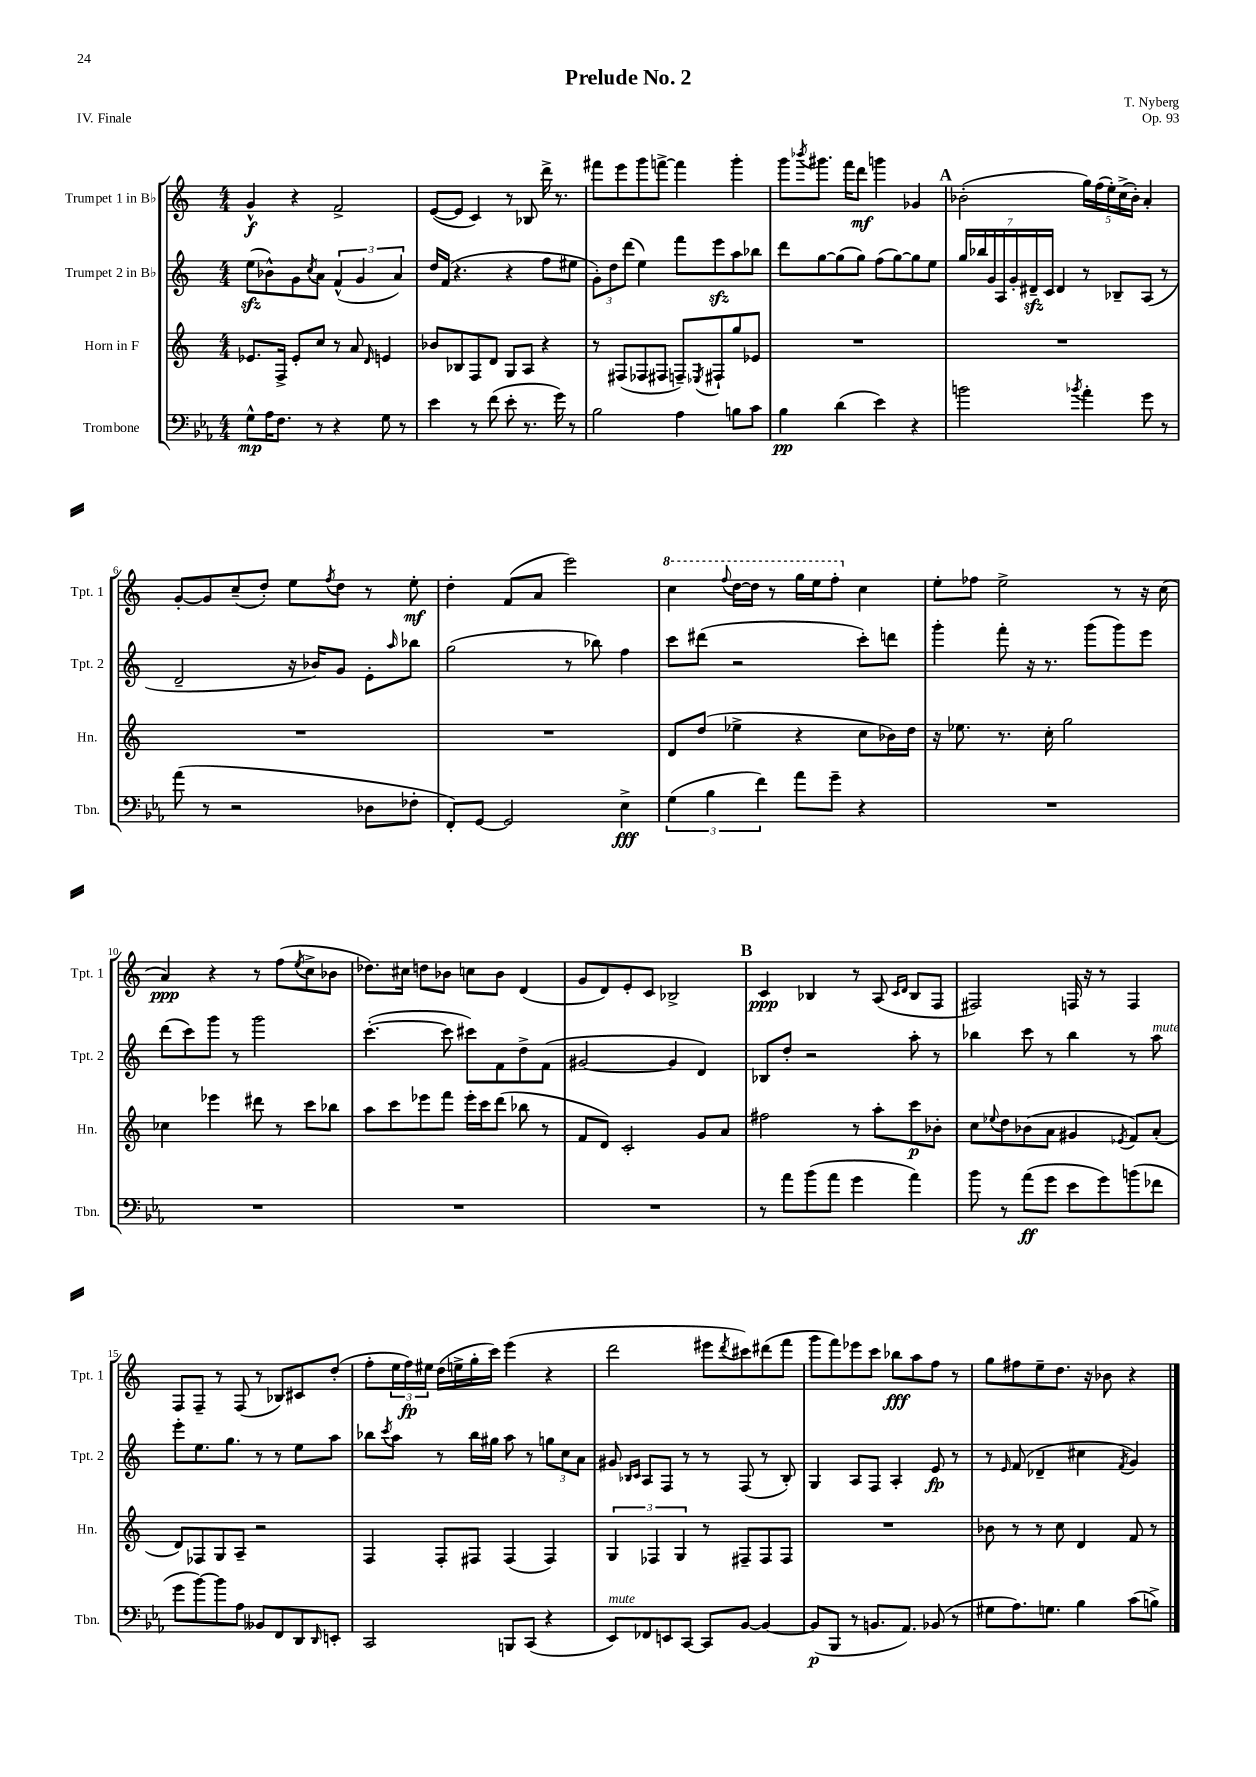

**kern	**dynam	**kern	**dynam	**kern	**dynam	**kern	**dynam
*part4	*part4	*part3	*part3	*part2	*part2	*part1	*part1
*staff4	*staff4	*staff3	*staff3	*staff2	*staff2	*staff1	*staff1
*I"Trombone	*	*I"Horn in F	*	*I"Trumpet 2 in B♭	*	*I"Trumpet 1 in B♭	*
*I'Tbn.	*	*I'Hn.	*	*I'Tpt. 2	*	*I'Tpt. 1	*
*clefF4	*	*clefG2	*	*clefG2	*	*clefG2	*
*k[b-e-a-]	*	*k[]	*	*k[]	*	*k[]	*
*M4/4	*	*M4/4	*	*M4/4	*	*M4/4	*
=1	=1	=1	=1	=1	=1	=1	=1
8G^^\L	mp	8.e-X/L	.	(8eezz\L	.	4g^^/	f
16A-\K	.	.	.	8b-X^^\)	.	.	.
8.F\J	.	16F^/Jk	.	.	.	.	.
.	.	8e-'/L	.	8g\	.	4r	.
.	.	.	.	8qcc/	.	.	.
8r	.	8cc/J	.	8a\J	.	.	.
4r	.	8r	.	(6f^^/	.	2f^/	.
.	.	8a/	.	.	.	.	.
.	.	.	.	6g/	.	.	.
.	.	16qqd/	.	.	.	.	.
8G\	.	4en/	.	.	.	.	.
.	.	.	.	6a/)	.	.	.
8r	.	.	.	.	.	.	.
=2	=2	=2	=2	=2	=2	=2	=2
4e-\	.	8b-X/L	.	16dd/LL	.	([8e/L	.
.	.	.	.	(16f/JJ	.	.	.
.	.	8B-X/	.	4.r	.	8e/J]	.
8r	.	8F/	.	.	.	4c/)	.
(8f\	.	8d/J	.	.	.	.	.
8e-'\	.	8G/L	.	4r	.	8r	.
8.r	.	8A/J	.	.	.	8B-X/	.
.	.	4r	.	8ff\L	.	16ddd^\	.
16g\)	.	.	.	.	.	8.r	.
8r	.	.	.	8ee#X\J	.	.	.
=3	=3	=3	=3	=3	=3	=3	=3
2B-\	.	8r	.	12g'\L)	.	8fff#X\L	.
.	.	.	.	12dd\	.	.	.
.	.	(8F#X/L	.	.	.	8eee\	.
.	.	.	.	(12ddd\J	.	.	.
.	.	8F-X/	.	4ee\)	.	8ggg\	.
.	.	8F#X/J	.	.	.	[8fffn^\J	.
4A-\	.	8Fn~/L)	.	8fff\L	.	4fff\]	.
.	.	8qE-X/	.	.	.	.	.
.	.	8F#X`/	.	8eeezz\	.	.	.
8Bn\L	.	8gg/	.	8aa\	.	4ggg'\	.
8c\J	.	8e-X/J	.	8bb-X\J	.	.	.
=4	=4	=4	=4	=4	=4	=4	=4
4B-\	pp	1r	.	8ddd\L	.	8ggg\L	.
.	.	.	.	.	.	8qbbb-X/	.
.	.	.	.	[8gg\	.	8.ggg#X\J	.
(4d\	.	.	.	(8gg\]	.	.	.
.	.	.	.	.	.	16fff\KL	.
.	.	.	.	8gg\J)	.	8ddd\J	mf
4e-\)	.	.	.	(8ff\L	.	4gggn\	.
.	.	.	.	[8gg\)	.	.	.
4r	.	.	.	8gg\]	.	4g-X/	.
.	.	.	.	8ee\J	.	.	.
!!LO:REH:place=s1:t=A
=5	=5	=5	=5	=5	=5	=5	=5
2bn\	.	1r	.	28gg/LL	.	(2b-X'\	.
.	.	.	.	28bb-X/	.	.	.
.	.	.	.	28g/	.	.	.
.	.	.	.	28A/	.	.	.
.	.	.	.	28g'/	.	.	.
.	.	.	.	28d#Xzz~/	.	.	.
.	.	.	.	28c/JJ	.	.	.
.	.	.	.	4d#/	.	.	.
8qb-X/	.	.	.	.	.	.	.
4a-'\	.	.	.	8r	.	20gg\LL)	.
.	.	.	.	.	.	(20ff\	.
.	.	.	.	.	.	20ee'\)	.
.	.	.	.	8B-X~/L	.	.	.
.	.	.	.	.	.	(20cc^\	.
.	.	.	.	.	.	20b-'\JJ)	.
8g\	.	.	.	(8A/J	.	4a'/	.
8r	.	.	.	8r	.	.	.
!!LO:LB:g=z
=6	=6	=6	=6	=6	=6	=6	=6
(8a-\	.	1r	.	2d~/	.	[8g'/L	.
8r	.	.	.	.	.	8g/]	.
2r	.	.	.	.	.	(8cc~/	.
.	.	.	.	.	.	8dd'/J)	.
.	.	.	.	16r	.	8ee\L	.
.	.	.	.	16b-X/KL)	.	.	.
.	.	.	.	.	.	8qff/	.
.	.	.	.	8g/J	.	8dd\J	.
8D-X\L	.	.	.	8e'\L	.	8r	.
.	.	.	.	16qqaa/	.	.	.
8F-X'\J	.	.	.	8bb-X\J	.	8ee'\	mf
=7	=7	=7	=7	=7	=7	=7	=7
8FF'/L)	.	1r	.	(2gg\	.	4dd'\	.
[8GG/J	.	.	.	.	.	.	.
2GG/]	.	.	.	.	.	(8f/L	.
.	.	.	.	.	.	8a/J	.
.	.	.	.	8r	.	2eee\)	.
.	.	.	.	8bb-X\)	.	.	.
4E-^\	fff	.	.	4ff\	.	.	.
=8	=8	=8	=8	=8	=8	=8	=8
*	*	*	*	*	*	*8va	*
(6G\	.	8d/L	.	8ccc\L	.	4ccc\	.
.	.	(8dd/J	.	(8ddd#X\J	.	.	.
6B-\	.	.	.	.	.	.	.
.	.	.	.	.	.	8qqfff/	.
.	.	4ee-X^\	.	2r	.	[16ddd\LL	.
.	.	.	.	.	.	16ddd\JJ]	.
6f\)	.	.	.	.	.	.	.
.	.	.	.	.	.	8r	.
8a-\L	.	4r	.	.	.	16ggg\LL	.
.	.	.	.	.	.	16eee\J	.
8g~\J	.	.	.	.	.	8fff'\J	.
*	*	*	*	*	*	*X8va	*
4r	.	8cc\L	.	8ccc'\L)	.	4cc\	.
.	.	16b-X\L)	.	8dddn\J	.	.	.
.	.	16dd\JJ	.	.	.	.	.
=9	=9	=9	=9	=9	=9	=9	=9
1r	.	16r	.	4ggg'\	.	8ee'\L	.
.	.	8.ee-X\	.	.	.	.	.
.	.	.	.	.	.	8ff-X\J	.
.	.	8.r	.	8fff'\	.	2ee^\	.
.	.	.	.	16r	.	.	.
.	.	16cc'\	.	8.r	.	.	.
.	.	2gg\	.	.	.	.	.
.	.	.	.	(8ggg\L	.	.	.
.	.	.	.	8ggg\)	.	8r	.
.	.	.	.	8eee\J	.	16r	.
.	.	.	.	.	.	(16cc\	.
!!LO:LB:g=z
=10	=10	=10	=10	=10	=10	=10	=10
1r	.	4cc-X\	.	(8ddd\L	.	4a/)	ppp
.	.	.	.	8ccc\)	.	.	.
.	.	4eee-X\	.	8ggg\J	.	4r	.
.	.	.	.	8r	.	.	.
.	.	8ddd#X\	.	2ggg\	.	8r	.
.	.	8r	.	.	.	(8ff\L	.
.	.	.	.	.	.	8qee/	.
.	.	8ccc\L	.	.	.	8cc^\	.
.	.	8bb-X\J	.	.	.	8b-X\J	.
=11	=11	=11	=11	=11	=11	=11	=11
1r	.	8aa\L	.	([4.ccc'\	.	8.dd-X\L)	.
.	.	8ccc\	.	.	.	.	.
.	.	.	.	.	.	16cc#X\Jk	.
.	.	8eee-X\	.	.	.	8ddn\L	.
.	.	8fff\J	.	8ccc\]	.	8b-X\J	.
.	.	16eee-'\LL	.	8ccc#X\L)	.	8ccn\L	.
.	.	16ccc\J	.	.	.	.	.
.	.	(8ddd\J	.	8f\	.	8b-\J	.
.	.	8bb-X\	.	8dd^\	.	(4d/	.
.	.	8r	.	(8f\J	.	.	.
=12	=12	=12	=12	=12	=12	=12	=12
1r	.	8f/L	.	[2g#X/	.	8g/L	.
.	.	8d/J)	.	.	.	8d/)	.
.	.	2c'/	.	.	.	8e'/	.
.	.	.	.	.	.	8c/J	.
.	.	.	.	4g#/]	.	2B-X^/	.
.	.	8g/L	.	4d/)	.	.	.
.	.	8a/J	.	.	.	.	.
!!LO:REH:place=s1:t=B
=13	=13	=13	=13	=13	=13	=13	=13
8r	.	2ff#X\	.	8B-X/L	.	4c/	ppp
8a-\L	.	.	.	8dd'/J	.	.	.
(8b-\	.	.	.	2r	.	4B-X/	.
8a-\J	.	.	.	.	.	.	.
4g\	.	8r	.	.	.	8r	.
.	.	8aa'\L	.	.	.	(8A/	.
.	.	.	.	.	.	16qqc/LL	.
.	.	.	.	.	.	16qqd/JJ	.
4a-\)	.	8ccc\	p	8aa'\	.	8B-/L	.
.	.	8b-X'\J	.	8r	.	8F/J	.
=14	=14	=14	=14	=14	=14	=14	=14
8b-\	.	8cc\L	.	4bb-X\	.	2F#X/)	.
.	.	8qqee-X/	.	.	.	.	.
8r	.	8dd\	.	.	.	.	.
(8a-\L	ff	(8b-X\	.	8ccc\	.	.	.
8g\J	.	8a\J	.	8r	.	.	.
8e-\L	.	4g#X/	.	4bb-\	.	16Fn/	.
.	.	.	.	.	.	16r	.
8g\)	.	.	.	.	.	8r	.
.	.	8qe-X/	.	.	.	.	.
(8bn\	.	8f/L)	.	8r	.	4F/	.
!	!	!	!	!LO:TX:a:i:t=mute	!	!	!
8f-X\J	.	(8a'/J	.	8aa\	.	.	.
!!LO:LB:g=z
=15	=15	=15	=15	=15	=15	=15	=15
8g\L	.	8d/L)	.	8eee'\L	.	8F/L	.
[8b-\)	.	8F-X/	.	8.ee\	.	8F~/J	.
8b-\]	.	8G/	.	.	.	8r	.
.	.	.	.	8.gg\J	.	.	.
8A-\J	.	8A~/J	.	.	.	(8F/	.
8BB--X/L	.	2r	.	8r	.	8r	.
8FF/	.	.	.	8r	.	8B-X/L)	.
8DD/	.	.	.	8ee\L	.	8c#X/	.
16qqDD/	.	.	.	.	.	.	.
8EEn'/J	.	.	.	8aa\J	.	(8dd'/J	.
=16	=16	=16	=16	=16	=16	=16	=16
2CC/	.	4F/	.	8bb-X\L	.	8ff'\L	.
.	.	.	.	8qccc/	.	.	.
.	.	.	.	8aa\J	.	24ee\L	.
.	.	.	.	.	.	24ff\)	fp
.	.	.	.	.	.	24ee#X\JJ	.
.	.	8F'/L	.	8r	.	(16dd\LL	.
.	.	.	.	.	.	16een^\	.
.	.	8F#X/J	.	16bb-\LL	.	16gg'\	.
.	.	.	.	16gg#X\JJ	.	16ccc\JJ)	.
8BBBn/L	.	(4F#/	.	8aa\	.	(4eee\	.
(8CC/J	.	.	.	8r	.	.	.
4r	.	4F#/)	.	12ggn\L	.	4r	.
.	.	.	.	12cc\	.	.	.
.	.	.	.	12a\J	.	.	.
=17	=17	=17	=17	=17	=17	=17	=17
!LO:TX:a:i:t=mute	!	!	!	!	!	!	!
8EE-/L)	.	6G/	.	8g#X/	.	2ddd\	.
.	.	.	.	16qqB-X/LL	.	.	.
.	.	.	.	16qqc/JJ	.	.	.
8FF-X/	.	.	.	8A/L	.	.	.
.	.	6F-X/	.	.	.	.	.
8EEn/	.	.	.	8F/J	.	.	.
.	.	6G/	.	.	.	.	.
[8CC/J	.	.	.	8r	.	.	.
8CC/L]	.	8r	.	8r	.	8eee#X\L	.
.	.	.	.	.	.	8qddd/	.
[8BB-/J	.	8F#X~/L	.	(8F/	.	8ccc#X\)	.
4BB-/_	.	8F#/	.	8r	.	(8ddd#X\	.
.	.	8F#/J	.	8B-'/)	.	8fff\J	.
=18	=18	=18	=18	=18	=18	=18	=18
(8BB-/L]	p	1r	.	4G/	.	8ggg\L	.
8BBB-/J	.	.	.	.	.	8fff\)	.
8r	.	.	.	8A/L	.	8eee-X\	.
8.BBn/L	.	.	.	8F/J	.	8ccc\J	.
.	.	.	.	4A'/	.	8bb-X\L	fff
8.AA-/J)	.	.	.	.	.	.	.
.	.	.	.	.	.	8aa\	.
(8BB-X/	.	.	.	8e/	fp	8ff\J	.
8r	.	.	.	8r	.	8r	.
=19	=19	=19	=19	=19	=19	=19	=19
8G#X\L	.	8b-X\	.	8r	.	8gg\L	.
.	.	.	.	16qqe/	.	.	.
8.A-\)	.	8r	.	(8f/	.	8ff#X\	.
.	.	8r	.	4d-X~/	.	8ee~\	.
8.Gn\J	.	.	.	.	.	.	.
.	.	8cc\	.	.	.	8.dd\J	.
4B-\	.	4d/	.	4cc#X\	.	.	.
.	.	.	.	.	.	16r	.
.	.	.	.	.	.	8b-X\	.
.	.	.	.	8qf/	.	.	.
(8c\L	.	8f/	.	4g/)	.	4r	.
8Bn^\J)	.	8r	.	.	.	.	.
==	==	==	==	==	==	==	==
*-	*-	*-	*-	*-	*-	*-	*-
